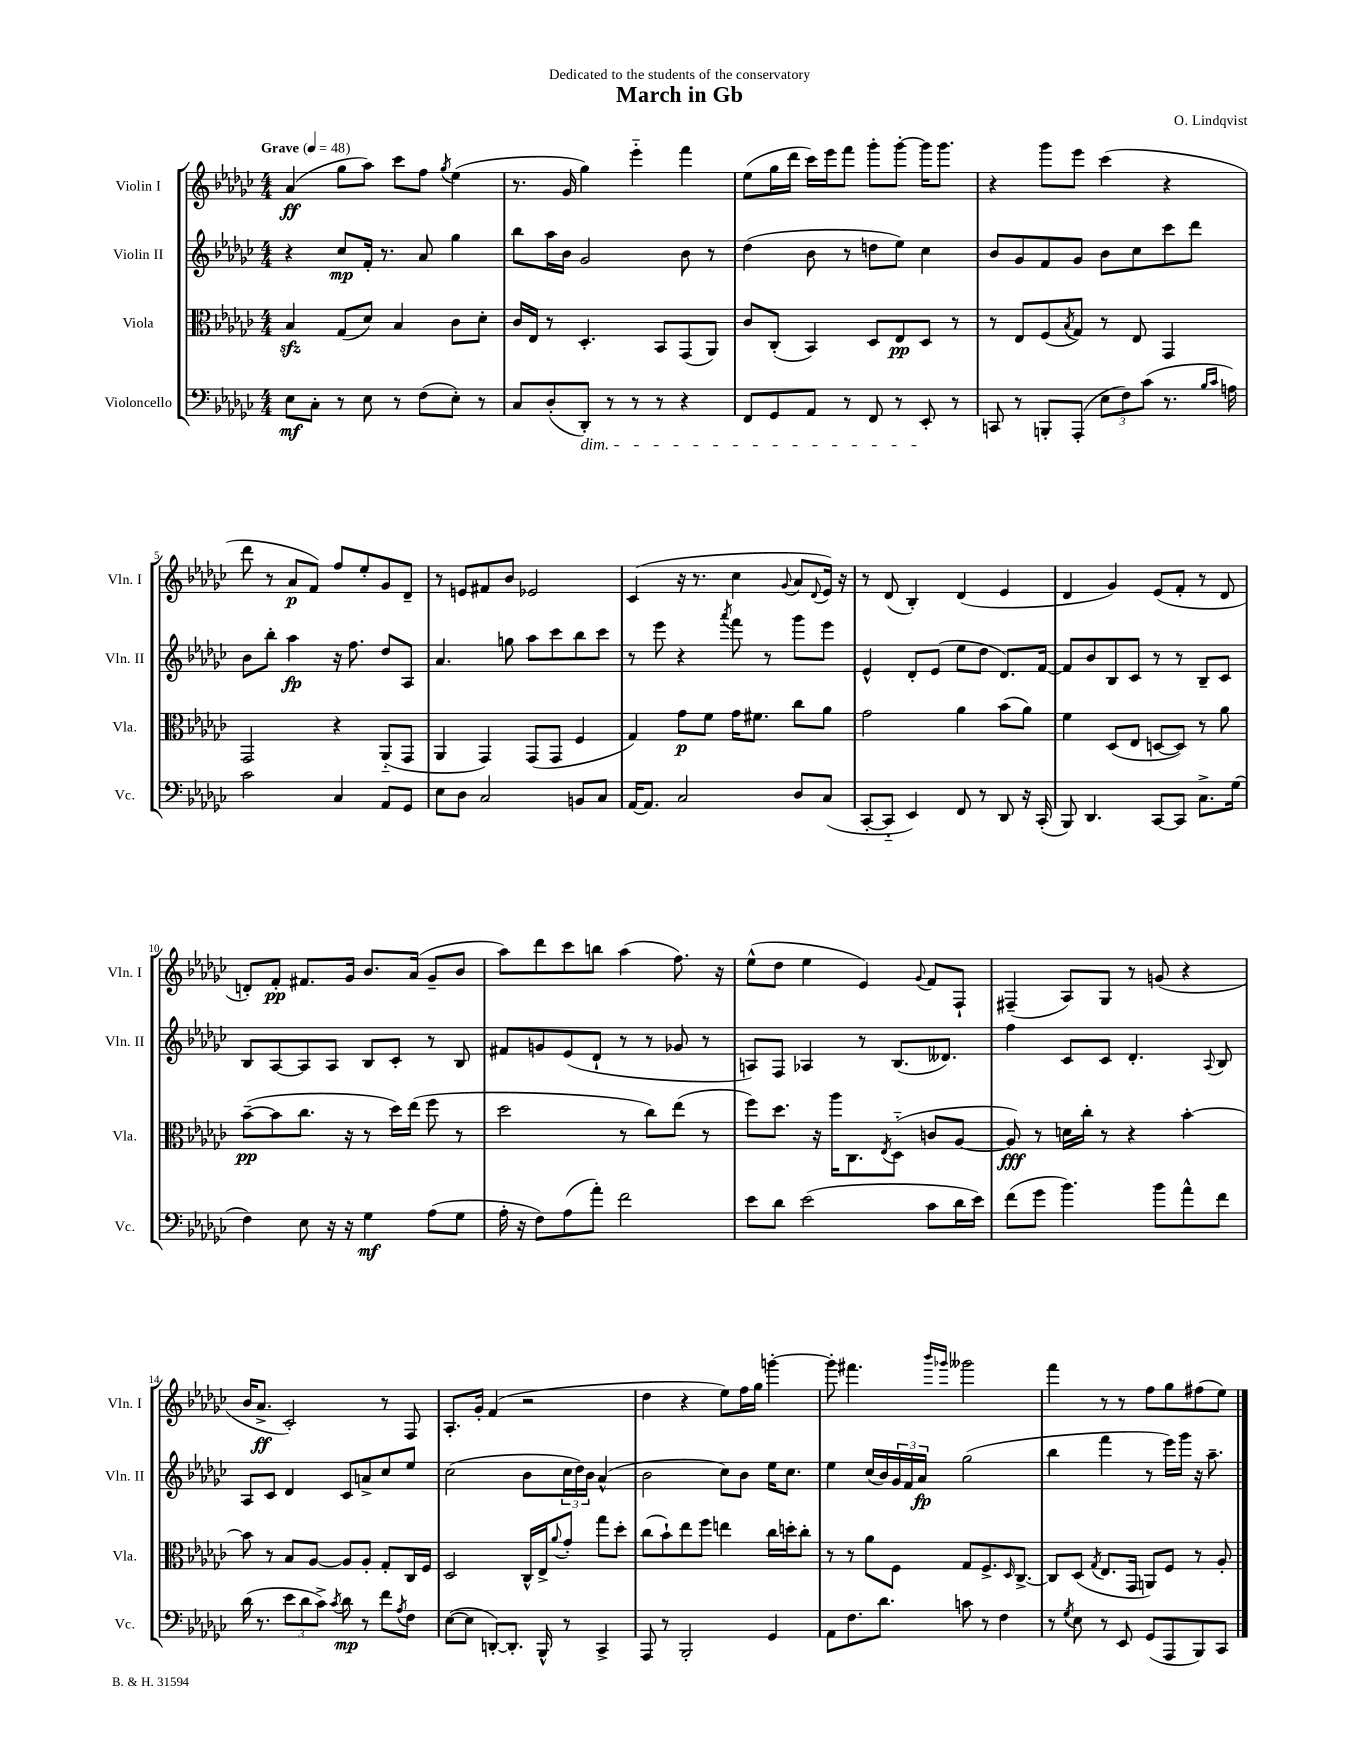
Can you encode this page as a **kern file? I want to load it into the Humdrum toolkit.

**kern	**kern	**kern	**kern
*staff4	*staff3	*staff2	*staff1
*clefF4	*clefC3	*clefG2	*clefG2
*k[b-e-a-d-g-c-]	*k[b-e-a-d-g-c-]	*k[b-e-a-d-g-c-]	*k[b-e-a-d-g-c-]
*M4/4	*M4/4	*M4/4	*M4/4
*MM48	*MM48	*MM48	*MM48
8E-	4B-	4r	(4a-
8C-'	.	.	.
8r	(8G-	8cc-	8gg-
8E-	8d-)	16f'	8aa-)
.	.	8.r	.
8r	4B-	.	8ccc-
(8F	.	8a-	8ff
.	.	.	8qgg-
8E-')	8c-	4gg-	(4ee-
8r	8d-'	.	.
=	=	=	=
8C-	16c-	8bb-	8.r
.	16E-	.	.
(8D-'	8r	16aa-	.
.	.	16b-	16g-
8DD-')	4.D-'	2g-	4gg-)
8r	.	.	.
8r	.	.	4eee-'~
8r	8BB-	.	.
4r	(8GG-	8b-	4fff
.	8AA-)	8r	.
=	=	=	=
8FF	8c-	(4dd-	(8ee-
8GG-	(8C-'	.	16gg-
.	.	.	16ddd-
8AA-	4BB-)	8b-	16ccc-)
.	.	.	16eee-
8r	.	8r	8fff
8FF	8D-	8dd	8ggg-'
8r	8E-	8ee-)	[8ggg-'
8EE-'	8D-	4cc-	16ggg-]
.	.	.	8.ggg-
8r	8r	.	.
=	=	=	=
8CC	8r	8b-	4r
8r	8E-	8g-	.
8BBB'	(8F	8f	8ggg-
.	8qB-	.	.
(8AAA-'	8G-)	8g-	8eee-
12E-	8r	8b-	(4ccc-
12F)	.	.	.
.	8E-	8cc-	.
(12c-	.	.	.
8.r	4GG-	8ccc-	4r
.	.	8ddd-	.
16qqB-	.	.	.
16qqc-	.	.	.
16A)	.	.	.
=	=	=	=
2c-	2GG-	8b-	8ddd-
.	.	8bb-'	8r
.	.	4aa-	8a-
.	.	.	8f)
4C-	4r	16r	8ff
.	.	8.ff	.
.	.	.	8ee-'
8AA-	(8AA-'~	8dd-	8g-
8GG-	8GG-	8A-	8d-~
=	=	=	=
8E-	4AA-	4.a-	8r
8D-	.	.	8e
2C-	4GG-)	.	8f#
.	.	8gg	8b-
.	(8GG-	8aa-	2e-
.	8GG-	8ccc-	.
8BB	4F	8bb-	.
8C-	.	8ccc-	.
=	=	=	=
[16AA-	4G-)	8r	(4c-
8.AA-]	.	.	.
.	.	8eee-	.
2C-	8g-	4r	16r
.	.	.	8.r
.	8f	.	.
.	.	8qaaa-	.
.	16g-	8fff	4cc-
.	8.f#	.	.
.	.	8r	.
.	.	.	8qqg-
8D-	8cc-	8ggg-	8a-
.	.	.	8qqd-
(8C-	8a-	8eee-	16e-)
.	.	.	16r
=	=	=	=
[8CC-'	2g-	4e-^^	8r
8CC-'~]	.	.	(8d-
4EE-)	.	8d-'	4B-')
.	.	(8e-	.
8FF	4a-	8ee-	(4d-
8r	.	8dd-	.
8DD-	(8b-	8.d-)	4e-
16r	8a-)	.	.
(16CC-'	.	[16f	.
=	=	=	=
8BBB-)	4f	8f]	4d-
4.DD-	.	8b-	.
.	(8D-	8B-	4g-)
.	8E-	8c-	.
[8CC-	[8D	8r	(8e-
8CC-]	8D])	8r	8f'
8.C-^	8r	8B-~	8r
.	8a-	8c-	8d-
(16G-	.	.	.
=	=	=	=
4F)	([8b-~	8B-	8d')
.	8b-]	[8A-	8f'
8E-	8.cc-	8A-]	8.f#
16r	.	8A-	.
16r	16r	.	16g-
4G-	8r	8B-	8.b-
.	16dd-)	8c-'	.
.	(16ee-	.	(16a-
(8A-	8ff	8r	8g-~
8G-	8r	8B-	8b-
=	=	=	=
16A-'	2dd-	8f#	8aa-)
16r	.	.	.
8F)	.	8g	8ddd-
(8A-	.	(8e-	8ccc-
8a-')	.	8d-`	8bb
2f	8r	8r	(4aa-
.	8cc-)	8r	.
.	(8ee-	8g-	8.ff)
.	8r	8r	.
.	.	.	16r
=	=	=	=
8e-	8ff)	8A)	(8ee-^^
8d-	8.dd-	8F	8dd-
(2e-	.	4A-	4ee-
.	16r	.	.
.	16aa-	.	.
.	8.C-	.	.
.	.	8r	4e-)
.	8qE-	.	.
.	(8D-'~	(8.B-	.
.	.	.	8qqg-
8c-	8c	.	8f
.	.	8.d--)	.
16d-	[8A-	.	8F`
16e-)	.	.	.
=	=	=	=
(8f	8A-])	4ff	(4F#~
8g-	8r	.	.
4.b-)	16d	8c-	8A-)
.	16cc-'	.	.
.	8r	8c-	8G-
.	4r	4.d-'	8r
8b-	.	.	(8g
8a-^^	[4b-'	.	4r
.	.	8qqA-	.
8f	.	8B-	.
=	=	=	=
(16d-	8b-]	8A-	16b-
8.r	.	.	8.a-^
.	8r	8c-	.
12e-	8B-	4d-	2c-')
12d-	.	.	.
.	[8A-	.	.
12c-^)	.	.	.
8qc-	.	.	.
8d-	8A-]	8c-	.
8r	8A-'	8a^	.
8f	8G-'	8cc-	8r
8qA-	.	.	.
8F	16C-	8ee-	8F
.	16F	.	.
=	=	=	=
([8E-	2D-	(2cc-	8.A-'
8E-]	.	.	.
.	.	.	16g-'
[8DD')	.	.	(4f
8.DD']	.	.	.
.	16C-^^	8b-	2r
16BBB-^^	16E-^	.	.
.	8qqa-	.	.
8r	8g-'	24cc-	.
.	.	24dd-)	.
.	.	24b-	.
4CC-^	8gg-	(4a-^^	.
.	8dd-'	.	.
=	=	=	=
8AAA-	(8cc-	2b-	4dd-
8r	8b-`)	.	.
2BBB-'	8ee-	.	4r
.	8ff	.	.
.	4ee	8cc-)	8ee-)
.	.	8b-	16ff
.	.	.	16gg-
4GG-	16cc-	16ee-	[4ggg'
.	16dd'	8.cc-	.
.	8cc-'	.	.
=	=	=	=
8AA-	8r	4ee-	8ggg']
8.F	8r	.	4.fff#
.	8a-	(16cc-	.
8.d-	.	16b-)	.
.	8F	24g-	.
.	.	24f	.
.	.	24a-	.
.	.	.	16qqbbb-
.	.	.	16qqggg-
8c	8G-	(2gg-	2ggg--
8r	8.F^	.	.
4F	.	.	.
.	16qqD-	.	.
.	[8.C-^	.	.
=	=	=	=
8r	8C-]	4bb-	4fff
8qG-	.	.	.
8E-	(8D-	.	.
.	8qG-	.	.
8r	8.E-	4fff	8r
8EE-	.	.	8r
.	16GG-	.	.
(8GG-	8AA)	8r	8ff
8AAA-	8F	16eee-)	8gg-
.	.	16ggg-	.
8BBB-)	8r	16r	(8ff#
.	.	8.aa-~	.
8CC-	8A-'	.	8ee-)
==	==	==	==
*-	*-	*-	*-
